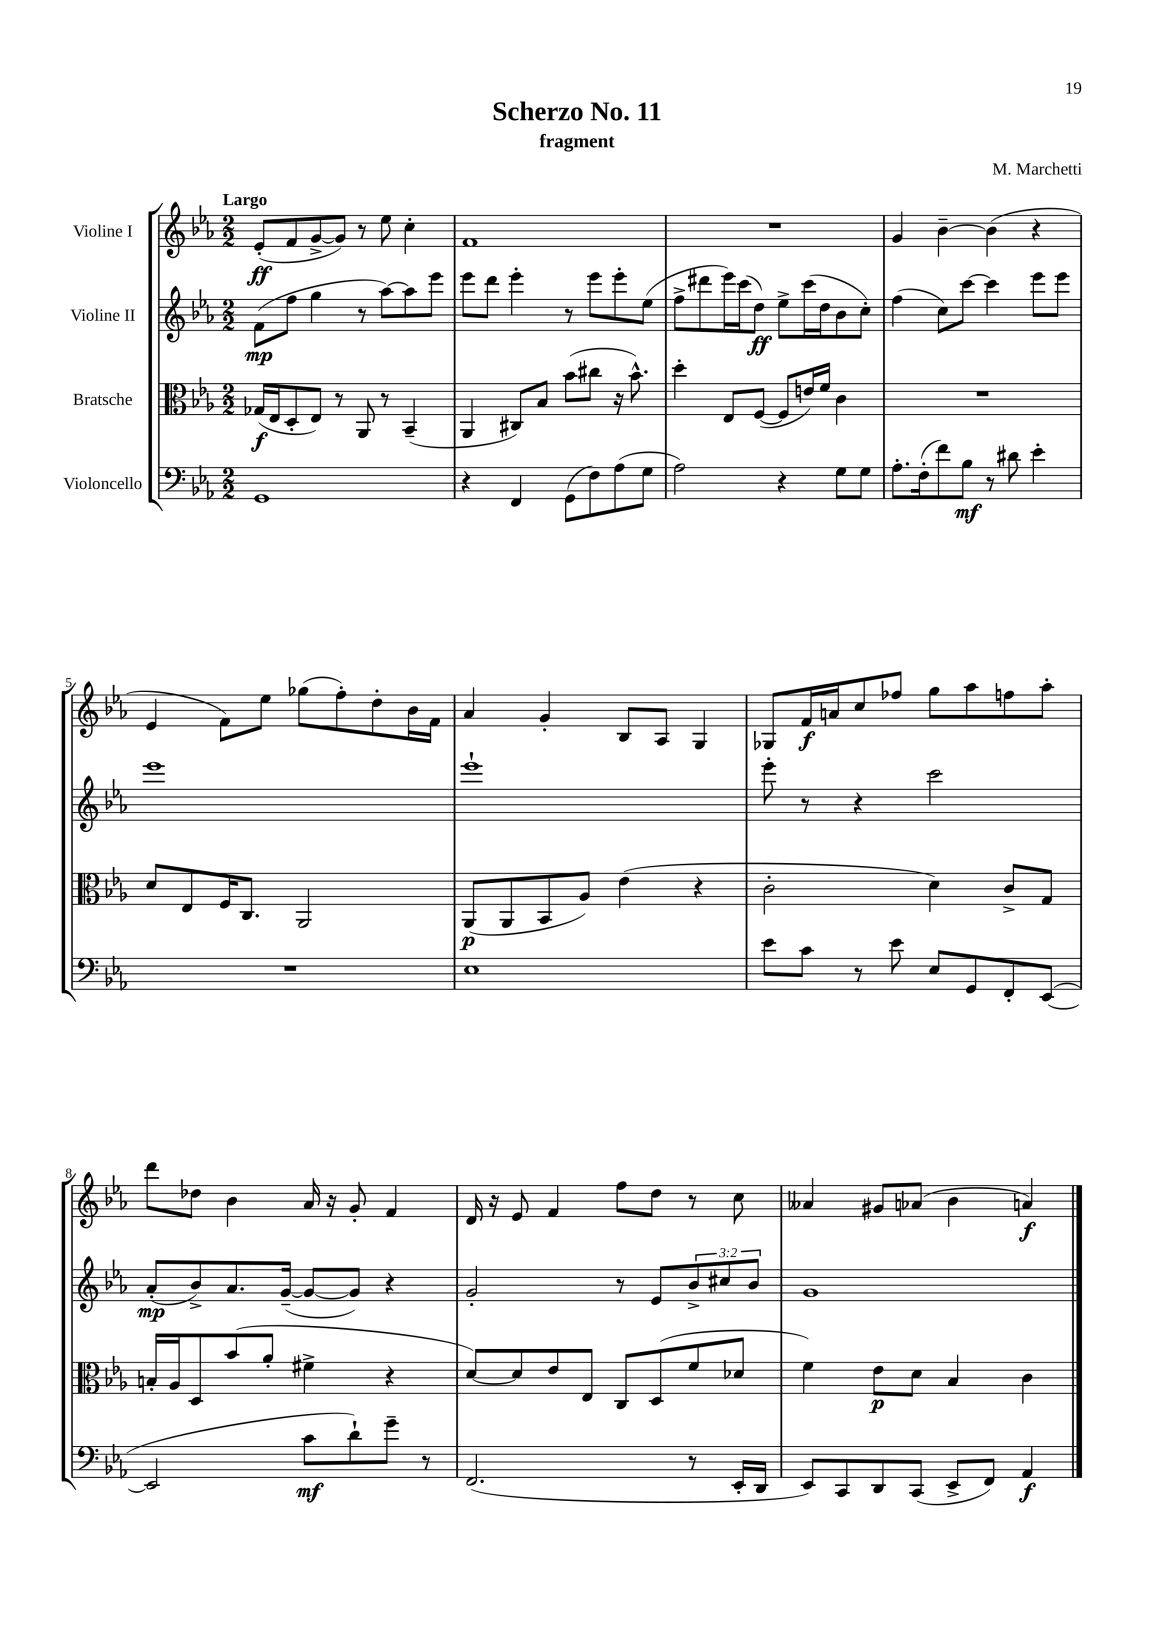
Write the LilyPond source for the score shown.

\header { title = "Scherzo No. 11" composer = "M. Marchetti" subtitle = "fragment" }
<<
\new StaffGroup <<
\new Staff = "s0" \with { instrumentName = "Violine I" } {
    \clef treble \key ees \major \numericTimeSignature \time 2/2 \tempo "Largo"
    ees'8-.\ff( f'8 g'8~-> g'8) r8 ees''8 c''4-. |
    f'1 |
    R1 |
    g'4 bes'4~-- bes'4( r4 |
    ees'4 f'8) ees''8 ges''8( f''8-.) d''8-. bes'16 f'16 |
    aes'4 g'4-. bes8 aes8 g4 |
    ges8 f'16\f a'16 c''8 fes''8 g''8 aes''8 f''8 aes''8-. |
    d'''8 des''8 bes'4 aes'16 r16 g'8-. f'4 |
    d'16 r16 ees'8 f'4 f''8 d''8 r8 c''8 |
    aeses'4 gis'8 aes'8( bes'4 a'4\f) \bar "|." |
}
\new Staff = "s1" \with { instrumentName = "Violine II" } {
    \clef treble \key ees \major \numericTimeSignature \time 2/2 \override Staff.TupletNumber.text = #tuplet-number::calc-fraction-text
    f'8\mp( f''8 g''4 r8 aes''8~) aes''8 ees'''8 |
    ees'''8 d'''8 ees'''4-. r8 ees'''8 ees'''8-. ees''8( |
    f''8-> dis'''8 ees'''16) c'''16( d''8\ff) ees''8-> c'''16( d''16 bes'8 c''8-.) |
    f''4( c''8) c'''8~ c'''4 ees'''8 ees'''8 |
    ees'''1 |
    ees'''1-! |
    ees'''8-. r8 r4 c'''2 |
    aes'8-.\mp( bes'8->) aes'8. g'16~--( g'8~ g'8) r4 |
    g'2-. r8 ees'8 \tuplet 3/2 { bes'8-> cis''8 bes'8 } |
    g'1 \bar "|." |
}
\new Staff = "s2" \with { instrumentName = "Bratsche" } {
    \clef alto \key ees \major \numericTimeSignature \time 2/2
    ges16\f( ees16 d8-. ees8) r8 aes,8 r8 bes,4--( |
    aes,4 cis8) bes8 bes'8( cis''8 r16 bes'8.-^) |
    d''4-. ees8 f8~( f8 e'16) f'16 c'4 |
    R1 |
    d'8 ees8 f16 c8. aes,2 |
    aes,8\p( aes,8 bes,8 aes8) ees'4( r4 |
    c'2-. d'4) c'8-> g8 |
    b16-. aes16 d8 bes'8( aes'8-. fis'4-> r4 |
    d'8~) d'8 ees'8 ees8 c8 d8( f'8 des'8 |
    f'4) ees'8\p d'8 bes4 c'4 \bar "|." |
}
\new Staff = "s3" \with { instrumentName = "Violoncello" } {
    \clef bass \key ees \major \numericTimeSignature \time 2/2
    g,1 |
    r4 f,4 g,8( f8) aes8( g8 |
    aes2) r4 g8 g8 |
    aes8.-. f16-.( f'8) bes8\mf r8 dis'8 ees'4-. |
    R1 |
    ees1 |
    ees'8 c'8 r8 ees'8 ees8 g,8 f,8-. ees,8~( |
    ees,2 c'8\mf d'8-!) g'8-- r8 |
    f,2.( r8 ees,16-. d,16 |
    ees,8) c,8 d,8 c,8( ees,8-> f,8) aes,4\f \bar "|." |
}
>>
>>
